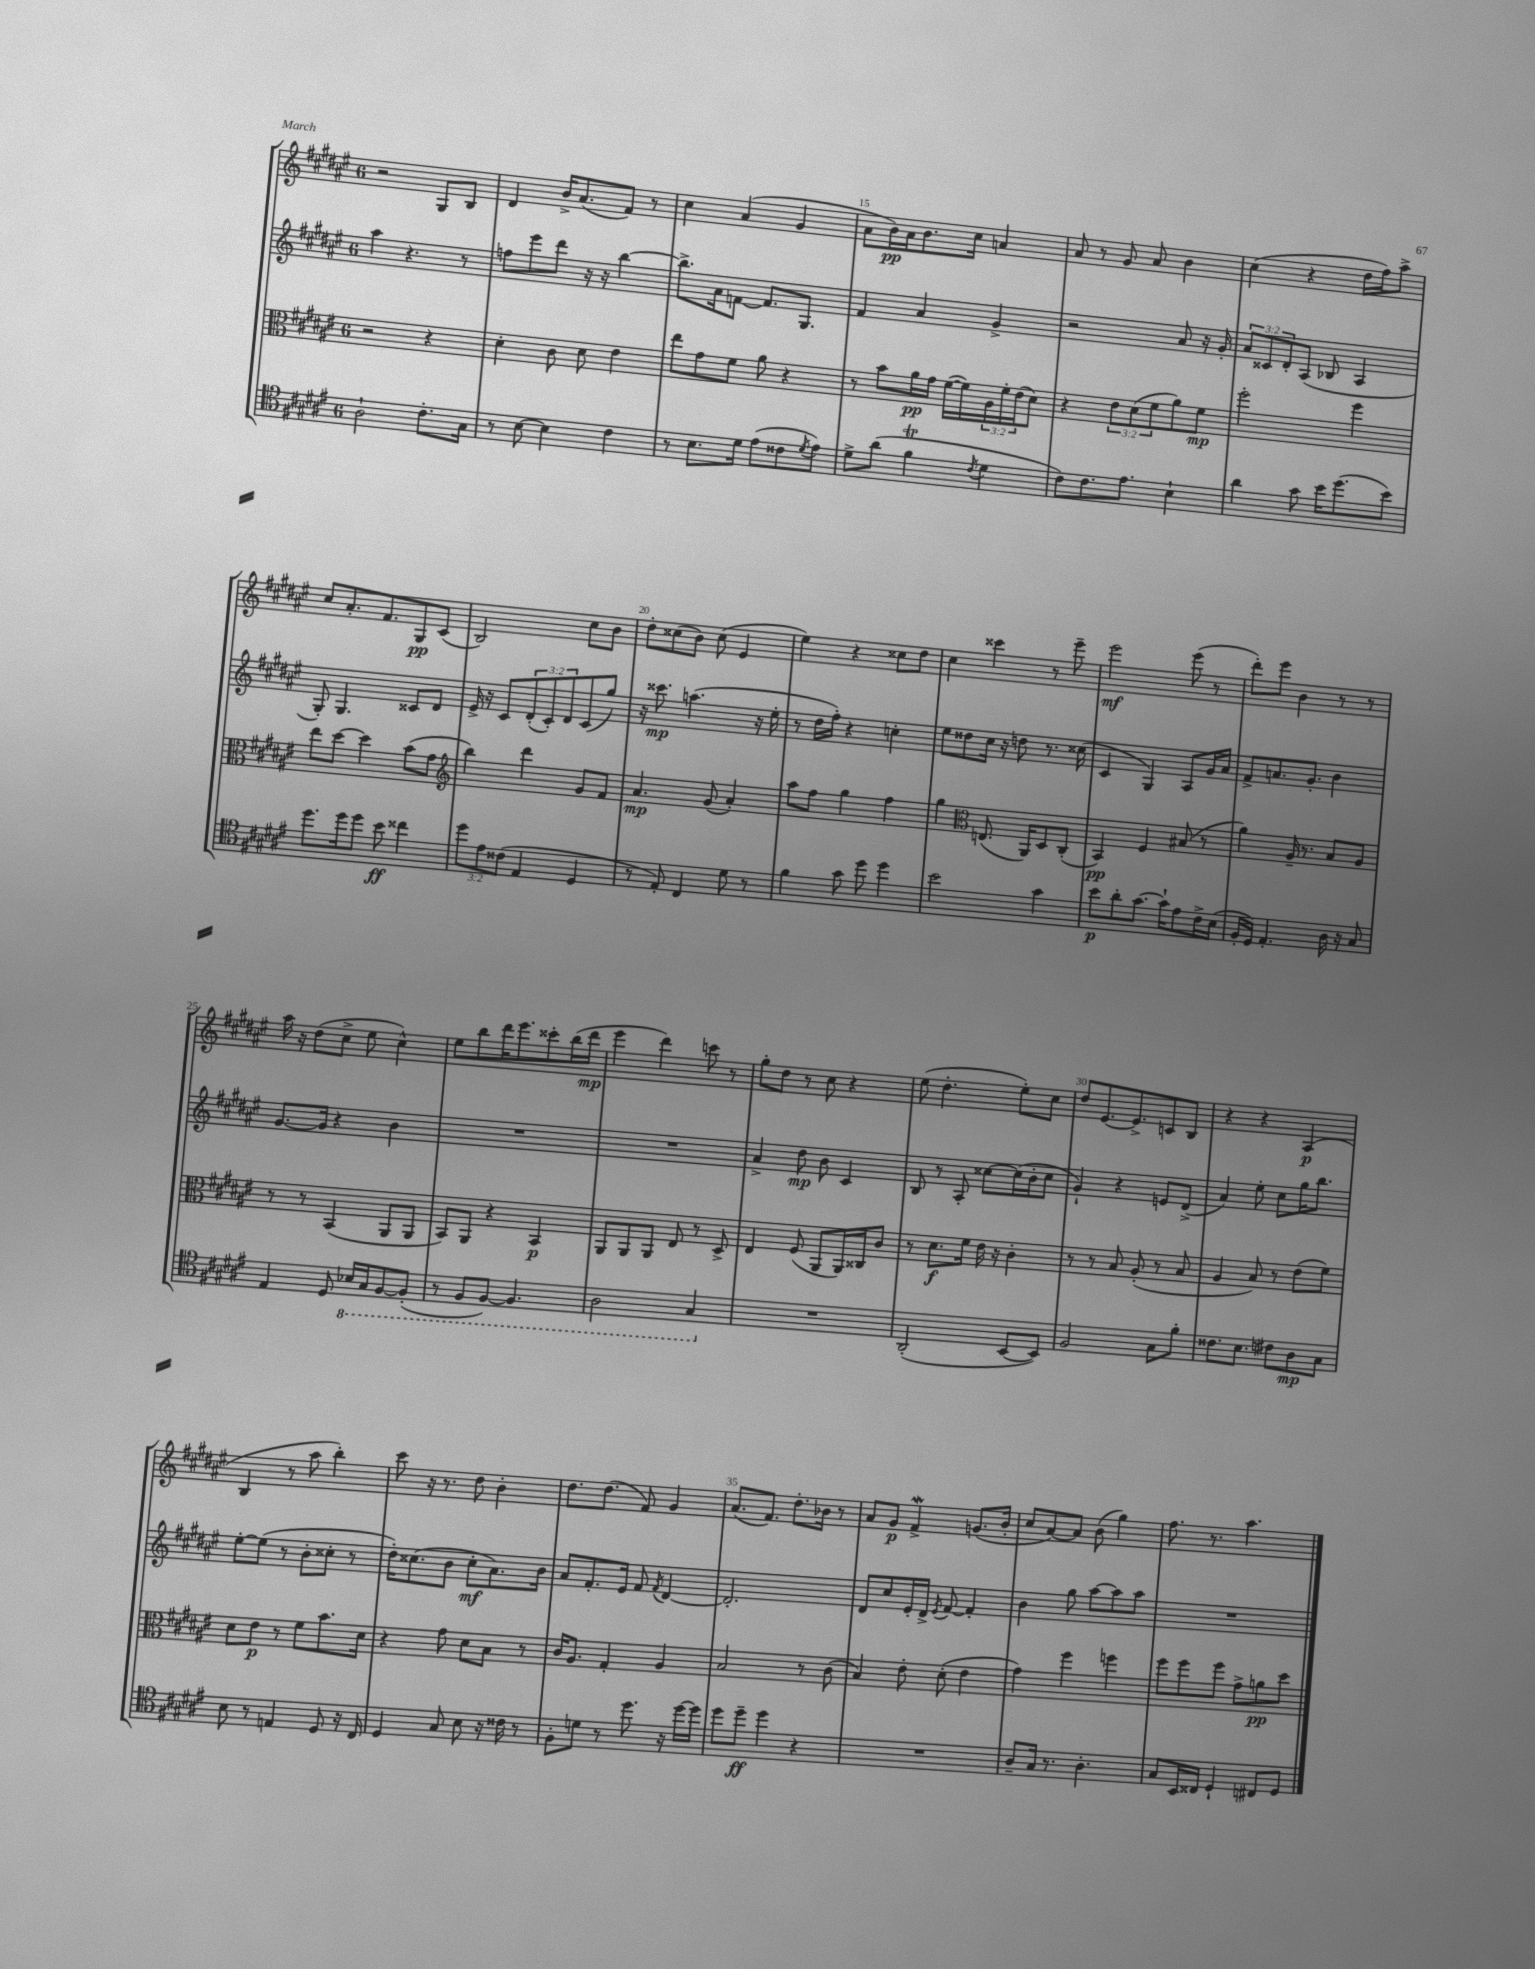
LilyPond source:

<<
\new StaffGroup <<
\new Staff = "s0" {
    \clef treble \key fis \major \once \override Staff.TimeSignature.style = #'single-digit \time 6/8
    r2 gis8 b8 |
    dis'4 b'16-> ais'8.( fis'8) r8 |
    cis''4 ais'4( gis'4 |
    ais'8 b'16\pp) ais'16 b'8. cis''16 a'4 |
    ais'8 r8 gis'8 ais'8 b'4 |
    cis''4( r4 dis''16 fis''16) ais''8-> |
    cis''8 ais'8.-. fis'8. gis8\pp cis'8( |
    b2) cis''8 b'8 |
    dis''8-. cisis''8( b'8) cisis''8( eis'4 |
    eis''4) r4 cisis''8 dis''8 |
    cis''4 cisis'''4 r8 eis'''8-- |
    eis'''2\mf eis'''8( r8 |
    dis'''8-.) eis'''8 b'4 r8 r8 |
    ais''16 r16 dis''8( cis''8-> eis''8 cis''4-^) |
    eis''8 b''8 dis'''16 eis'''8. cisis'''8-. b''16( dis'''16\mp |
    eis'''4 dis'''4) c'''8 r8 |
    gis''8-. dis''8 r8 cis''8 r4 |
    eis''8( dis''4.-. eis''8-.) cis''8 |
    dis''8 eis'8.~ eis'8.-> c'8 b8 |
    r4 r4 ais4\p( |
    b4 r8 ais''8 b''4-.) |
    cis'''8 r16 r8. dis''8 b'4-. |
    dis''8. dis''8.( fis'8) gis'4 |
    ais'8.( fis'8.) dis''8.-. bes'16 r8 |
    ais'8 gis'8\p fis'4->\mordent g'8.( b'16-. |
    cis''8 ais'8~) ais'8 b'8( gis''4) |
    fis''8. r8. ais''4. \bar "|." |
}
\new Staff = "s1" {
    \clef treble \key fis \major \once \override Staff.TimeSignature.style = #'single-digit \time 6/8 \override Staff.TupletNumber.text = #tuplet-number::calc-fraction-text
    ais''4 r4. r8 |
    f''8 eis'''8 dis'''8 r16 r16 b''4~ |
    b''8.-> ais'16 f'8~ f'8. gis8. |
    fis'4 ais'4 gis'4-> |
    r2 ais'8 r16 gis'16-. |
    \tuplet 3/2 { ais'8 cisis'8 dis'8-. } ais8( bes8 ais4 |
    gis8-.) gis4. cisis'8 dis'8 |
    eis'16-> r16 cis'8 \tuplet 3/2 { dis'8-.( cis'8-.) dis'8 } cis'8( gis''8) |
    r16 cisis'''8.\mp a''4.( r16 eis''16-. |
    r8 dis''16 fis''16-.) r4 c''4-. |
    eis''8 disis''8 cis''16 r16 d''8 r8. cisis''16( |
    cis'4 gis4) ais8 gis'16 ais'16 |
    fis'8-> a'8. gis'8.-. b'4 |
    gis'8.~ gis'16 r4 b'4 |
    R2. |
    R2. |
    ais'4-> dis''8\mp b'8 cis'4 |
    b8 r8 ais8-. cisis''8~ cisis''16( b'16-. cisis''8 |
    gis'4-!) r4 e'8 dis'8->( |
    ais'4) eis''8-. cis''8 gis''16 b''8. |
    eis''8~-. eis''8( r8 b'8-. cisis''8-. r8 |
    dis''16-.) cisis''8.( b'8 cisis''8-.\mf ais'8.) b'16 |
    ais'8 fis'8.-. eis'16 fis'8 \acciaccatura { fis'8 } dis'4~ |
    dis'2.-. |
    dis'8 cis''8 eis'16-. dis'16-> \acciaccatura { eis'8 } fis'8~ fis'4-. |
    b'4 gis''8 ais''8~ ais''8 ais''8 |
    R2. \bar "|." |
}
\new Staff = "s2" {
    \clef alto \key fis \major \once \override Staff.TimeSignature.style = #'single-digit \time 6/8 \override Staff.TupletNumber.text = #tuplet-number::calc-fraction-text
    r2 r4 |
    dis'4-. cis'8 dis'8 eis'4 |
    eis''8 gis'8 fis'8 ais'8 r4 |
    r8 b'8 ais'16\pp gis'16 fis'16~( fis'16) \tuplet 3/2 { ais16 fis'16-. eis'16( } dis'8) |
    r4 \tuplet 3/2 { eis'8 dis'8( fis'8 } ais'8) fis'8\mp |
    fis''2-. fis''4 |
    eis''8 dis''8~ dis''4 b'8( gis'8 |
    \clef treble b''4) dis'''4 gis'8 fis'8 |
    ais'4.\mp gis'8( ais'4-.) |
    ais''8 fis''8 gis''4 fis''4 |
    gis''4 \clef alto e8.( ais,16) dis8 cis8-.( |
    b,4\pp) fis4 bis8( r8 |
    ais'4) ais16-- r8. b8 ais8 |
    r8 r8 b,4( ais,8 ais,8 |
    b,8) ais,8 r4 b,4\p |
    ais,8 ais,8 ais,8 eis8 r8 dis8-> |
    eis4 fis8( ais,8 ais,16) cisis16 cis'8 |
    r8 dis'8.\f fis'16 eis'16 r16 cis'4-. |
    r8 r8 b8 ais8-.( r8 b8 |
    ais4 b8) r8 eis'8( fis'8) |
    dis'8 eis'8\p r8 fis'8 b'8. dis'16 |
    r4 gis'8 dis'8 b8 r8 |
    cis'16 ais8. gis4-. ais4 |
    b2 r8 cis'8( |
    b4) eis'8-. dis'8-.( eis'4 |
    gis'4) fis''4 f''4 |
    fis''8 fis''8 fis''8 gis'8-> a'8\pp dis''8 \bar "|." |
}
\new Staff = "s3" {
    \clef tenor \key fis \major \once \override Staff.TimeSignature.style = #'single-digit \time 6/8 \override Staff.TupletNumber.text = #tuplet-number::calc-fraction-text
    ais2-! cis'8.-. gis16 |
    r8 b8~ b4 cis'4 |
    r8 b8. dis'16 eis'8( cisis'8 \acciaccatura { dis'8 } eis'8) |
    dis'8-> ais'8( fis'4\trill \acciaccatura { cis'8 } dis'4 |
    cis'8) cis'8. eis'8. b4-! |
    ais'4 gis'8 b'16 dis''8.( b'8) |
    dis''8. dis''16 dis''8 b'8\ff cisis''4 |
    \tuplet 3/2 { dis''8 eis'8 cisis'8( } eis4 dis4 |
    r8 eis8-.) cis4 dis'8 r8 |
    fis'4 gis'8 dis''8 dis''4 |
    b'2 gis'4 |
    b'8\p ais'8-. gis'8.~ gis'16-! eis'8 cis'16-> b16( |
    fis16-. dis16) eis4.-. ais16 r16 gis8 |
    eis4 dis8 \ottava #-1 bes,16 gis,16 fis,8~ fis,8-.( |
    r8 fis,8 fis,8~) fis,4. |
    ais,2 gis,4 \ottava #0 |
    R2. |
    ais,2-.( b,8~ b,8) |
    fis2 gis8 fis'8-. |
    cisis'8. b8. cis'8 ais8\mp gis8 |
    b8 r8 e4 dis8 r16 cis16 |
    dis4 gis8 b8 r16 cisis'16 r8 |
    fis8-. d'8 r8 dis''8. r16 dis''16~ dis''16 |
    dis''8 dis''8--\ff dis''4 r4 |
    R2. |
    ais8-- gis16 r8. ais4.-. |
    gis8 b,16 cisis16 dis4-! cis8 dis8 \bar "|." |
}
>>
>>
\layout { \context { \Score currentBarNumber = #12 \override BarNumber.break-visibility = ##(#f #t #t) barNumberVisibility = #(every-nth-bar-number-visible 5) } }
